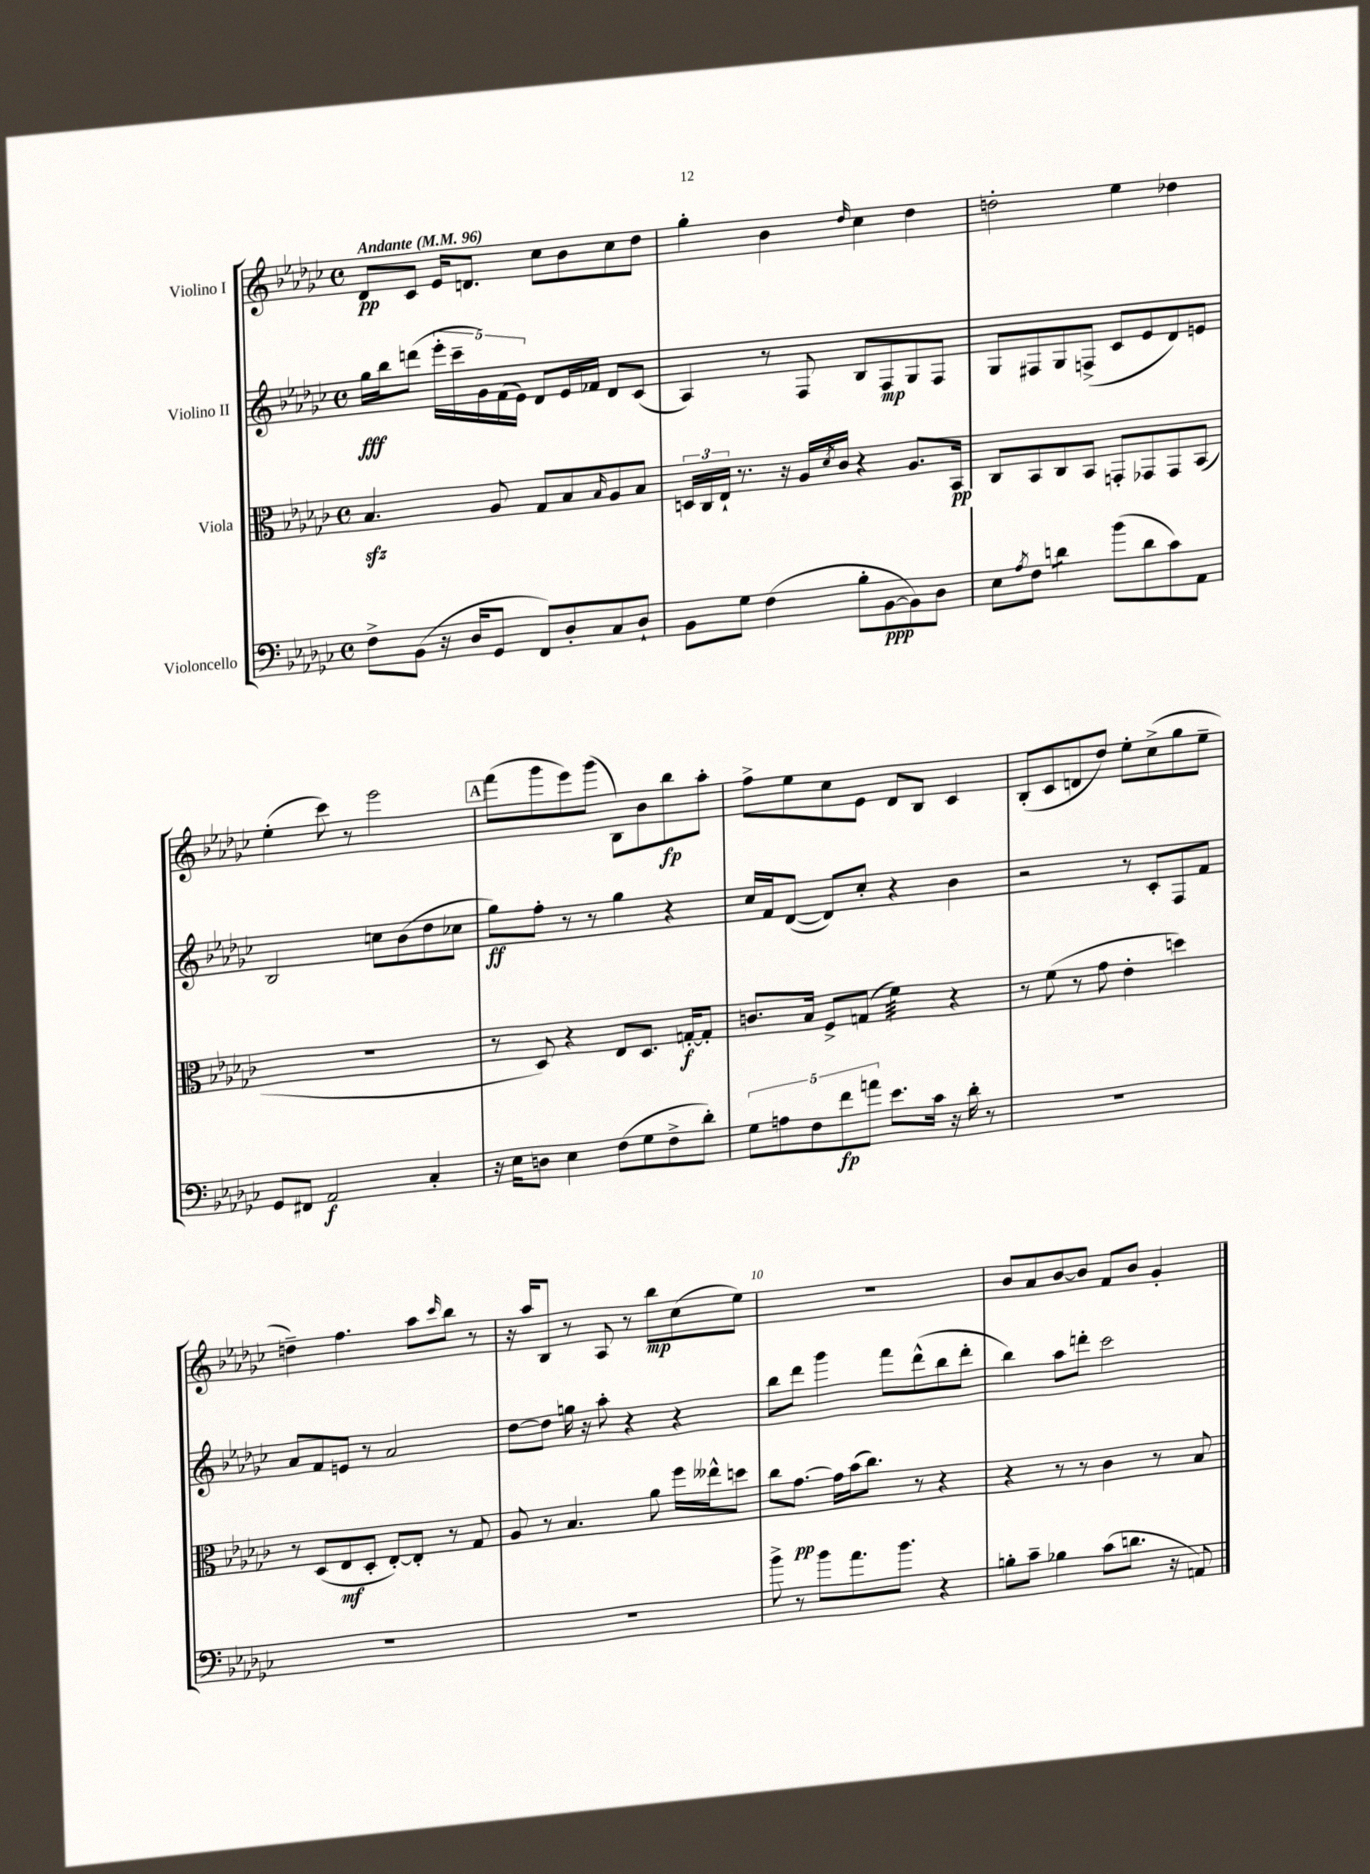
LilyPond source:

<<
\new StaffGroup <<
\new Staff = "s0" \with { instrumentName = "Violino I" } {
    \clef treble \key ges \major \defaultTimeSignature \time 4/4 \tempo "Andante" 4 = 96
    des'8\pp ces'8 ees'16 d'8. ces''8 bes'8 ces''8 des''8 |
    ges''4-. bes'4 \grace { des''16 } ces''4 des''4 |
    d''2-. ees''4 des''4 |
    ees''4-.( ces'''8) r8 ees'''2 |
    \mark \markup { \box "A" } f'''8( ges'''8 ees'''8) ges'''8( bes8) bes'8 bes''8\fp aes''8-. |
    f''8-> ees''8 ces''8 ees'8 des'8 bes8 ces'4 |
    bes8-.( ces'8 d'8 des''8) ees''8-. ces''8->( ges''8 ees''8-- |
    d''4--) f''4. aes''8 \grace { ces'''16 } bes''8 r8 |
    r16 aes''16 bes8 r8 aes8 r8 bes''8\mp ces''8( ees''8) |
    R1 |
    bes'8 aes'8 bes'8~ bes'8 f'8 bes'8 ges'4-. \bar "|." |
}
\new Staff = "s1" \with { instrumentName = "Violino II" } {
    \clef treble \key ges \major \defaultTimeSignature \time 4/4
    ges''16\fff bes''16 d'''8( \tuplet 5/4 { ees'''16-. ces'''16-- ges'16) f'16( ees'16) } des'8 ees'16 fes'16 des'8 ces'8( |
    aes4) r8 f8 bes8 f8\mp ges8 f8 |
    ges8 fis8 ges8 f8->( ces'8 ees'8 des'8) e'8 |
    bes2 c''8 bes'8( des''8 ces''8 |
    \mark \markup { \box "A" } ges''8\ff) f''8-. r8 r8 ges''4 r4 |
    ces''16 f'16 des'8~( des'8) ces''8-. r4 bes'4 |
    r2 r8 ces'8-. f8 f'8 |
    aes'8 f'8 e'8 r8 aes'2 |
    des''8~ des''8 g''16 r16 aes''8-. r4 r4 |
    bes''8 des'''8 ges'''4 f'''8 des'''8-^( bes''8 des'''8-. |
    bes''4) aes''8 d'''8-. ces'''2 \bar "|." |
}
\new Staff = "s2" \with { instrumentName = "Viola" } {
    \clef alto \key ges \major \defaultTimeSignature \time 4/4
    bes4.\sfz aes8 ges8 bes8 \grace { bes16 } aes8 bes8 |
    \tuplet 3/2 { d16 ces16 ees16-! } r8. r16 aes16 \acciaccatura { des'8 } ces'16 r4 aes8. bes,16\pp |
    ces8 bes,8 ces8 bes,8 g,8-. ges,8 ges,8 bes,8( |
    R1 |
    \mark \markup { \box "A" } r8 des8) r4 ees8 des8. g16~-.\f g8-. |
    c'8. bes16 f8-> g8( f'4:32) r4 |
    r8 f'8( r8 ges'8 ees'4-. d''4) |
    r8 des8( ees8\mf des8-. ees8~-.) ees8-. r8 ges8 |
    aes8 r8 bes4. aes'8 f''16 eeses''16-^ d''8 |
    ces''8 ges'8.~\pp ges'16 bes'16( ces''8.) r8 r4 |
    r4 r8 r8 ces'4 r8 bes8 \bar "|." |
}
\new Staff = "s3" \with { instrumentName = "Violoncello" } {
    \clef bass \key ges \major \defaultTimeSignature \time 4/4
    f8-> bes,8( r16 des16 ges,8 f,8) des8-. ces8 des8-! |
    bes,8 ges8 f4( bes8-. bes,8~\ppp bes,8) des8 |
    ees8 \acciaccatura { aes8 } f8 d'4:8 bes'8( d'8 ces'8) aes,8 |
    ges,8 fis,8 aes,2\f ces4-. |
    \mark \markup { \box "A" } r16 ees16 d8 ees4 f8( ges8 f8-> des'8-.) |
    \tuplet 5/4 { ges8 a8 f8 f'8\fp a'8 } ees'8. ces'16 r16 des'16-. r8 |
    R1 |
    R1 |
    R1 |
    bes'8-> r8 bes'8 aes'8. bes'8. r4 |
    b8-. ces'8-- bes4 ces'8( d'8. r16 a,8) \bar "|." |
}
>>
>>
\layout { \context { \Score \override BarNumber.break-visibility = ##(#f #t #t) barNumberVisibility = #(every-nth-bar-number-visible 5) } }
